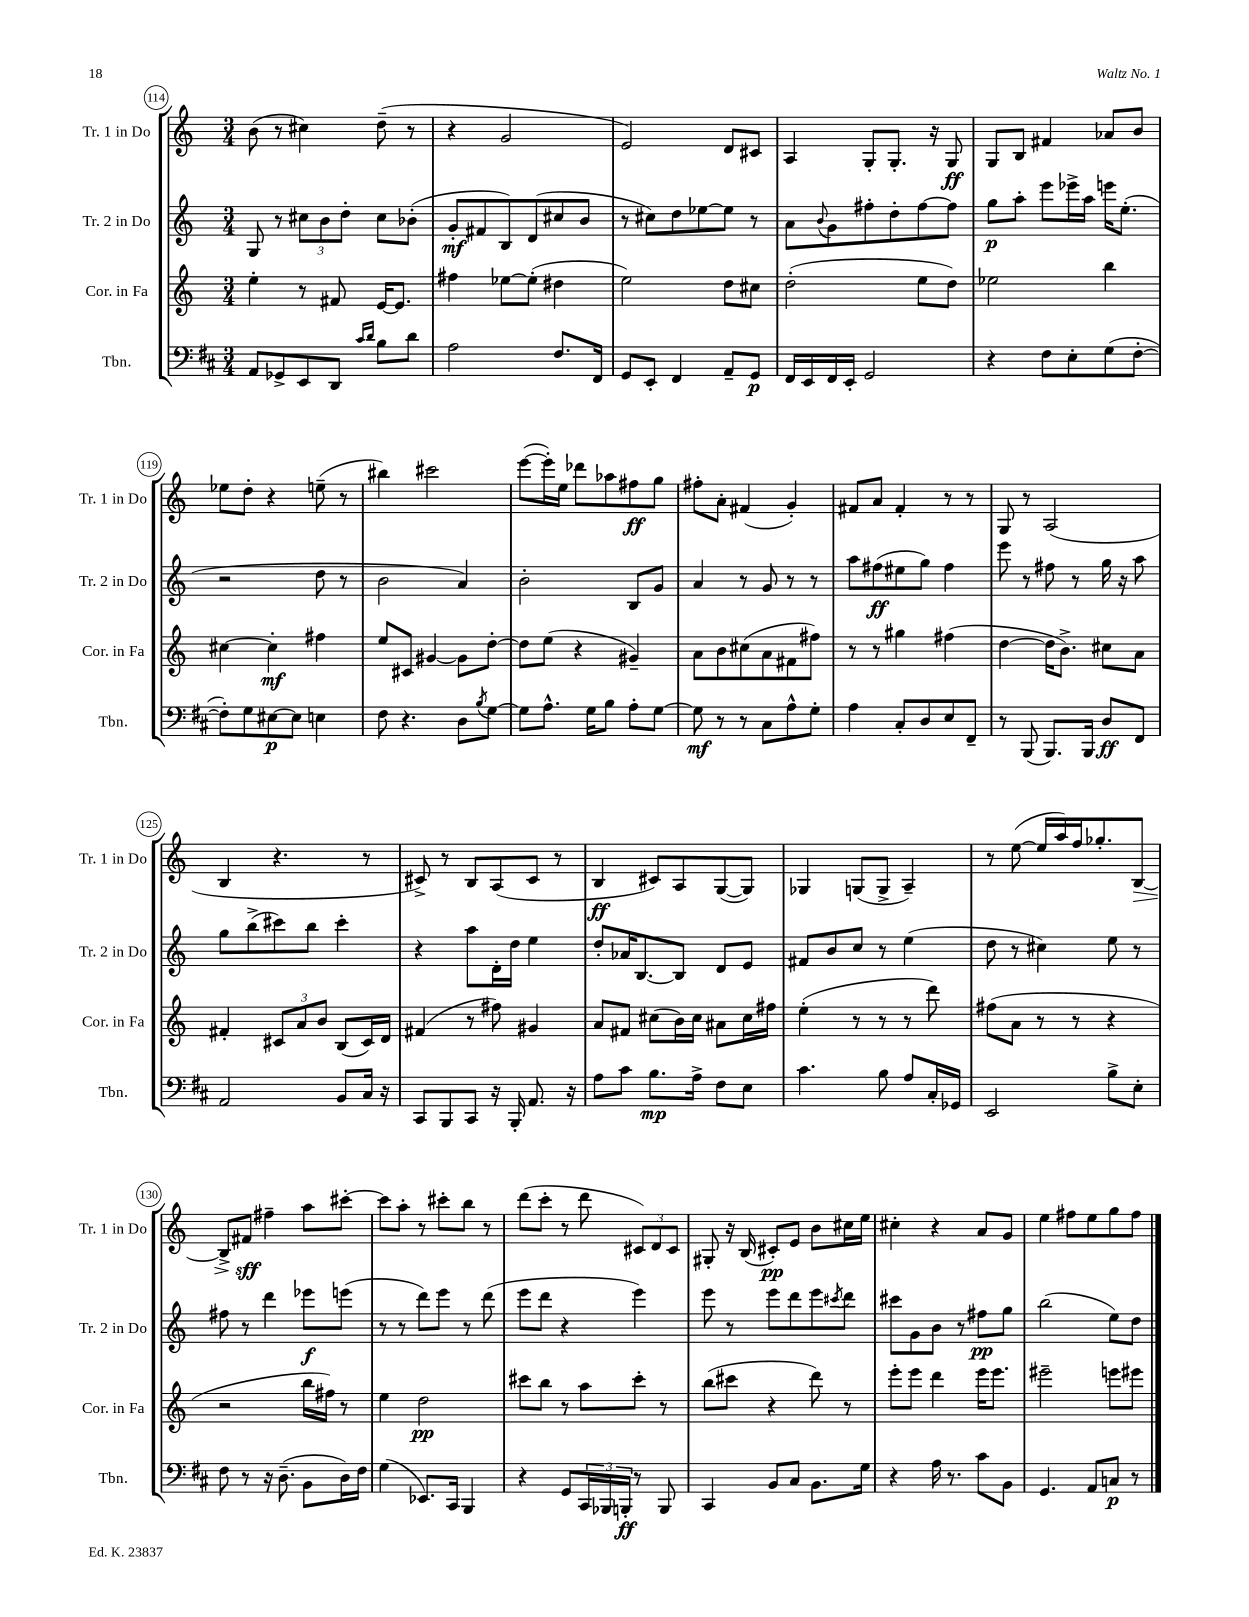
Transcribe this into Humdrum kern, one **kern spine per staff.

**kern	**kern	**kern	**kern
*staff4	*staff3	*staff2	*staff1
*clefF4	*clefG2	*clefG2	*clefG2
*k[f#c#]	*k[]	*k[]	*k[]
*M3/4	*M3/4	*M3/4	*M3/4
8AA	4ee'	8G	(8b
8GG-^	.	8r	8r
8EE	8r	12cc#	4cc#)
.	.	12b	.
8DD	8f#	.	.
.	.	12dd'	.
16qqc#	.	.	.
16qqd	.	.	.
8B	[16e	8cc#	(8dd~
.	8.e]	.	.
8d	.	(8b-'	8r
=	=	=	=
2A	4ff#	8g'	4r
.	.	8f#	.
.	[8ee-	8B)	2g
.	(8ee-']	(8d	.
8.F#	4dd#	8cc#	.
.	.	8b	.
16FF#	.	.	.
=	=	=	=
8GG	2ee)	8r	2e)
8EE'	.	8cc#)	.
4FF#	.	8dd	.
.	.	[8ee-	.
8AA~	8dd	8ee-]	8d
8GG	8cc#	8r	8c#
=	=	=	=
16FF#	(2dd'	8a	4A
16EE	.	.	.
.	.	8qqb	.
16FF#	.	8g	.
16EE'	.	.	.
2GG	.	8ff#'	8G'
.	.	8dd'	8.G'
.	8ee	[8ff#	.
.	.	.	16r
.	8dd)	8ff#]	8G
=	=	=	=
4r	2ee-	8gg	8G
.	.	8aa'	8B
8F#	.	8eee	4f#
8E'	.	16eee-^	.
.	.	16aa	.
(8G	4bb	16eee	8a-
.	.	(8.ee'	.
[8F#'	.	.	8b
=	=	=	=
8F#'])	[4cc#	2r	8ee-
8G	.	.	8dd'
[8E#	4cc#']	.	4r
8E#]	.	.	.
4E	4ff#	8dd	(8ee~
.	.	8r	8r
=	=	=	=
8F#	8ee	2b	4bb#)
4.r	8c#	.	.
.	[4g#	.	2ccc#
8D	8g#]	4a)	.
8qB	.	.	.
[8G	[8dd'	.	.
=	=	=	=
8G]	8dd]	2b'	([8eee
8.A^^	(8ee	.	16eee'])
.	.	.	16ee
.	4r	.	8ddd-
16G	.	.	.
8B	.	.	8aa-
8A'	4g#~)	8B	8ff#
[8G	.	8g	8gg
=	=	=	=
8G]	8a	4a	8ff#'
8r	8b	.	8a'
8r	(8cc#	8r	(4f#
8C#	8a	8g	.
8A^^	8f#	8r	4g')
8G'	8ff#)	8r	.
=	=	=	=
4A	8r	8aa	8f#
.	8r	(8ff#	8a
8C#'	4gg#	8ee#	4f#'
8D	.	8gg)	.
8E	(4ff#	4ff#	8r
8FF#~	.	.	8r
=	=	=	=
8r	[4dd	8eee	8G
(8BBB	.	8r	8r
8.BBB)	16dd]	8ff#	(2A
.	8.b^)	.	.
.	.	8r	.
16BBB	.	.	.
8D	8cc#	16gg	.
.	.	16r	.
8FF#	8a	8aa	.
=	=	=	=
2AA	4f#'	8gg	4B
.	.	(8bb^	.
.	12c#	8ccc#)	4.r
.	12a	.	.
.	.	8bb	.
.	12b	.	.
8BB	(8B	4ccc#'	.
16C#	16c#)	.	8r
16r	16d	.	.
=	=	=	=
8CC#	(4f#	4r	8c#^)
8BBB	.	.	8r
8CC#	8r	8aa	8B
16r	8ff#)	16d'	(8A
16BBB'	.	16dd	.
8.AA	4g#	4ee	8c#
.	.	.	8r
16r	.	.	.
=	=	=	=
8A	8a	8dd'	4B
8c#	8f#	16a-	.
.	.	[8.B	.
8.B	(8cc#	.	8c#)
.	16b)	8B]	8A
16A^	16cc#	.	.
8F#	8a#	8d	([8G
8E	16cc#	8e	8G])
.	16ff#	.	.
=	=	=	=
4.c#	(4ee'	8f#	4G-
.	.	8b	.
.	8r	8cc	(8G
8B	8r	8r	8G^
8A	8r	(4ee	4A~)
16C#'	8ddd)	.	.
16GG-	.	.	.
=	=	=	=
2EE	(8ff#	8dd	8r
.	8a	8r	([8ee
.	8r	4cc#)	16ee]
.	.	.	16aa)
.	8r	.	16ff
.	.	.	8.gg-'
8B^	4r	8ee	.
8E'	.	8r	[8B
=	=	=	=
8F#	2r	8ff#	8B^]
8r	.	8r	8f#
16r	.	4ddd	4ff#~
(8.D~	.	.	.
8BB	16bb	8eee-	8aa
.	16ff#)	.	.
16D)	8r	(8eee	[8ccc#'
16F#	.	.	.
=	=	=	=
(4G	4ee	8r	8ccc#]
.	.	8r	8aa'
8.EE-)	2dd	8ddd)	8r
.	.	8eee	8ccc#'
16CC#	.	.	.
4BBB	.	8r	8bb
.	.	(8ddd	8r
=	=	=	=
4r	8ccc#	8eee	(8ddd
.	8bb	8ddd	8ccc'
8GG	8r	4r	8r
24CC#	8aa	.	8ddd
24BBB-	.	.	.
24BBB'	.	.	.
8r	8ccc#'	4eee)	12c#)
.	.	.	12d
8BBB	8r	.	.
.	.	.	12c#
=	=	=	=
4CC#	(8bb	8eee	8G#'
.	8ccc#	8r	16r
.	.	.	(16B
8BB	4r	8eee	8c#')
8C#	.	8ddd	8e
8.BB	8ddd)	8eee	8b
.	.	8qccc#	.
.	8r	8ddd	16cc#
16G	.	.	16ee
=	=	=	=
4r	8eee'	8ccc#	4cc#'
.	8eee	8g	.
16A	4ddd	8b	4r
8.r	.	.	.
.	.	8r	.
8c#	16eee	8ff#	8a
.	8.eee	.	.
8BB	.	8gg	8g
=	=	=	=
4.GG	2eee#~	(2bb	4ee
.	.	.	8ff#
8AA	.	.	8ee
8C	8eee	8ee)	8gg
8r	8eee#	8dd	8ff#
==	==	==	==
*-	*-	*-	*-
